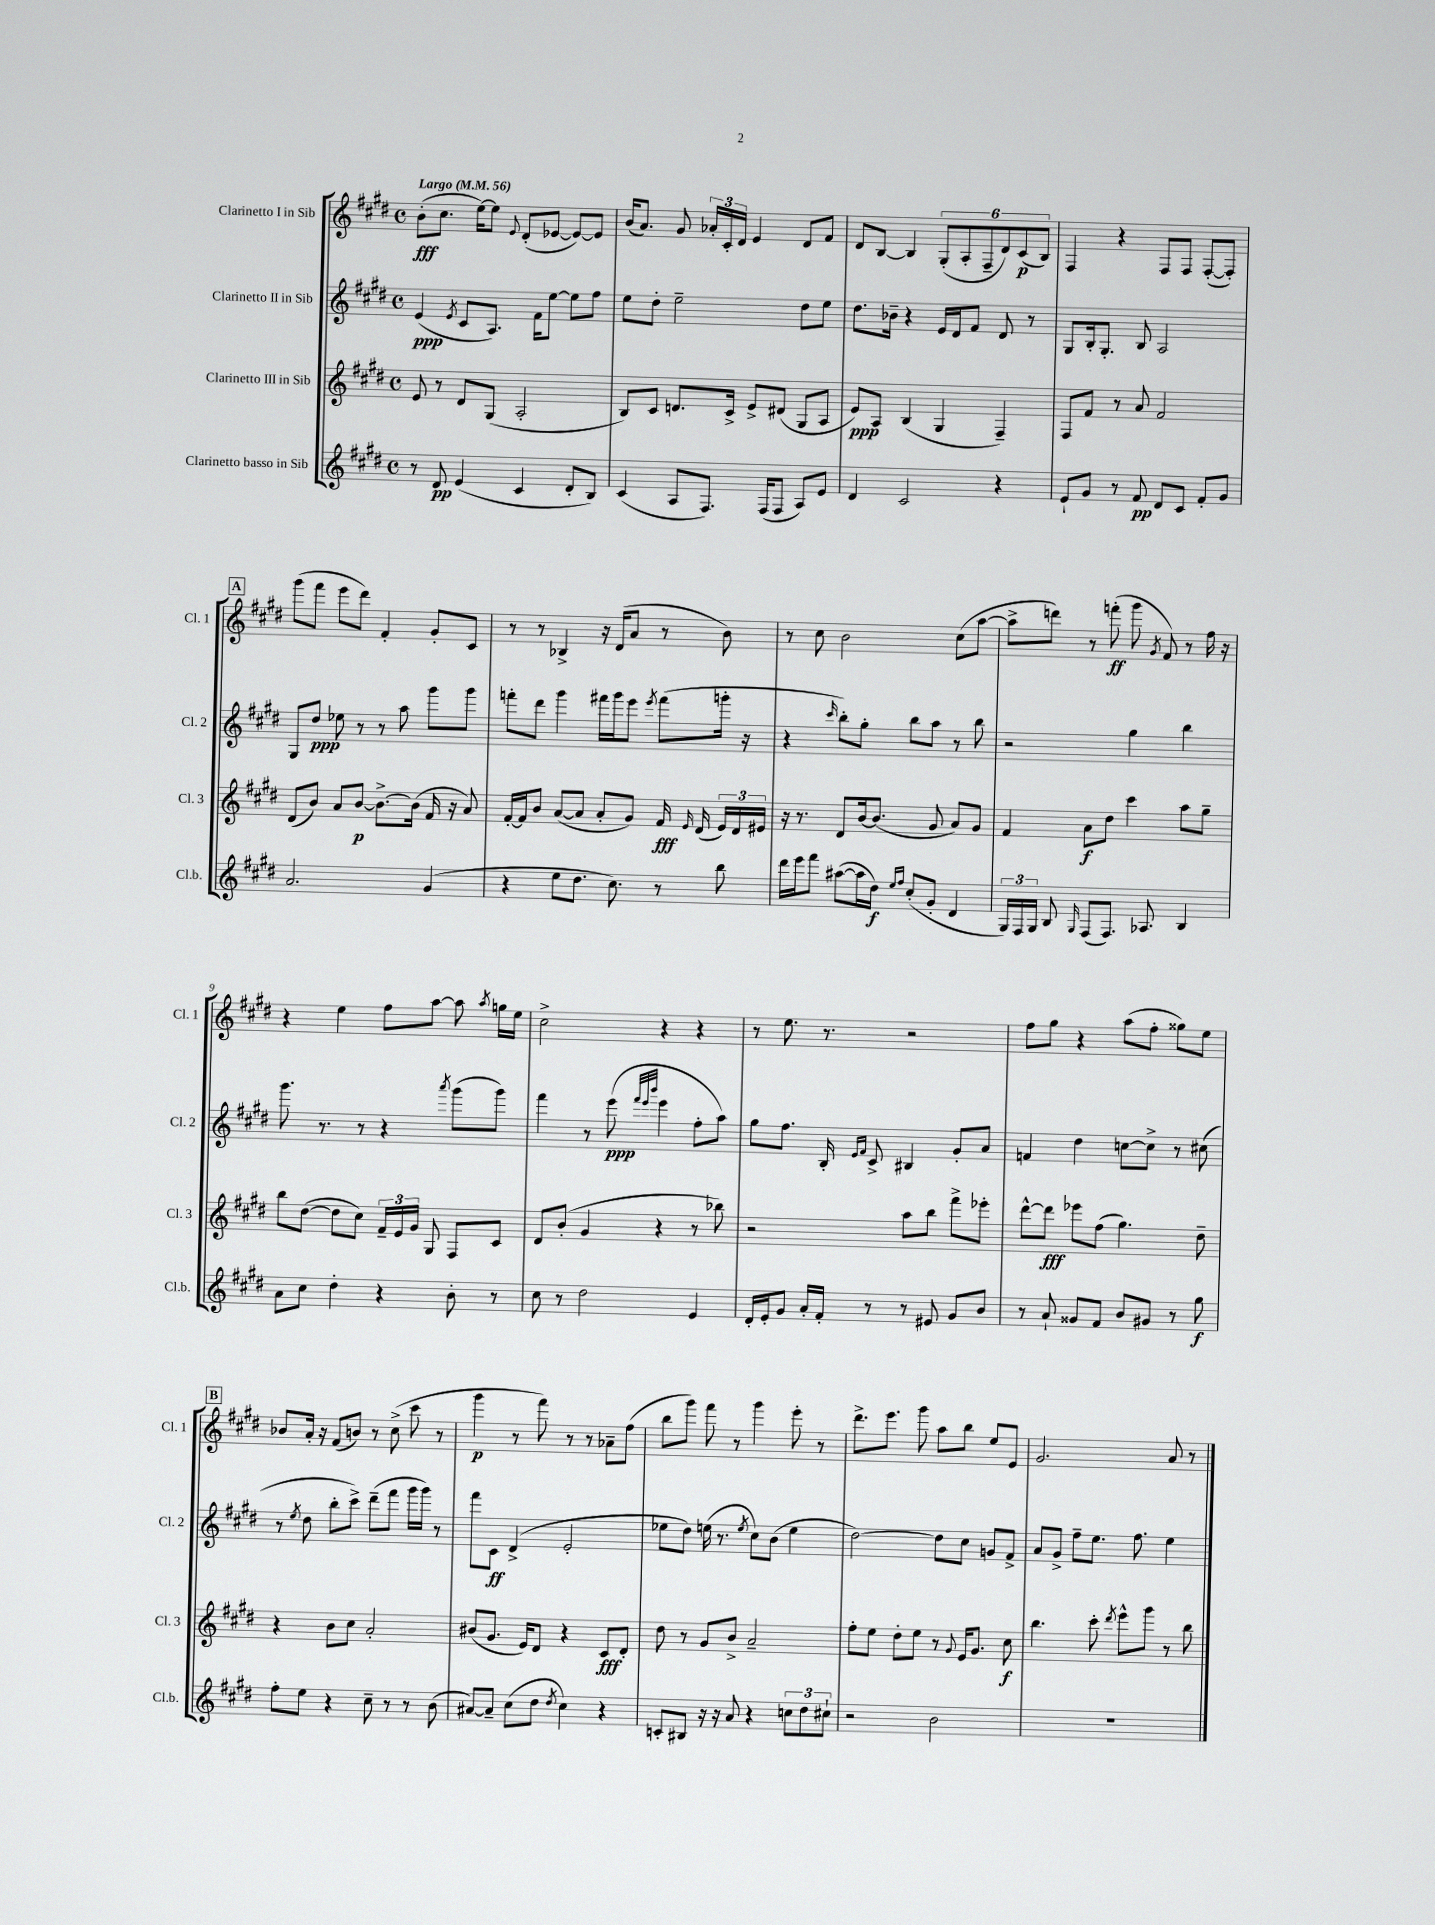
<<
\new StaffGroup <<
\new Staff = "s0" \with { instrumentName = "Clarinetto I in Sib" shortInstrumentName = "Cl. 1" } {
    \clef treble \key e \major \defaultTimeSignature \time 4/4 \tempo "Largo" 4 = 56
    \autoBeamOff b'8[-.\fff( cis''8.] e''16[~) e''8] \appoggiatura { e'8 } dis'8[-.( ees'8]~ ees'8[~) ees'8] |
    b'16[( a'8.]) gis'8 \tuplet 3/2 { aes'16[-. cis'16-. dis'16] } e'4 dis'8[ fis'8] |
    dis'8[ b8]~ b4 \tuplet 6/4 { gis8[-.( a8-. fis8-- dis'8) cis'8\p( b8]) } |
    fis4 r4 fis8[ fis8] fis8[~-.( fis8]-.) |
    \mark \markup { \box "A" } gis'''8[( fis'''8] e'''8[ dis'''8]) fis'4-. gis'8[-. cis'8] |
    r8 r8 bes4-> r16 dis'16[( a'8] r8 b'8) |
    r8 cis''8 b'2 cis''8[( a''8]~ |
    a''8[-> d'''8]) r8 f'''8-.\ff( gis'''8 \acciaccatura { gis'8 } fis'8) r8 fis''16 r16 |
    r4 e''4 fis''8[ a''8]~ a''8 \acciaccatura { a''8 } g''16[ e''16] |
    cis''2-> r4 r4 |
    r8 e''8. r8. r2 |
    fis''8[ gis''8] r4 a''8[( fis''8]-. gisis''8[) e''8] |
    \mark \markup { \box "B" } bes'8[ a'16]-. r16 fis'8[( b'8]) r8 cis''8->( cis'''8 r8 |
    gis'''4\p r8 fis'''8) r8 r8 aes'8[-- fis''8]( |
    b''8[ gis'''8]) fis'''8 r8 gis'''4 e'''8-. r8 |
    dis'''8.[-> e'''8.] gis'''8 a''8[ b''8] e''8[ e'8] |
    gis'2. a'8 r8 \bar "|." |
}
\new Staff = "s1" \with { instrumentName = "Clarinetto II in Sib" shortInstrumentName = "Cl. 2" } {
    \clef treble \key e \major \defaultTimeSignature \time 4/4
    \autoBeamOff e'4\ppp( \acciaccatura { e'8 } cis'8[ a8.]) fis'16[ e''8]~ e''8[ fis''8] |
    e''8[ dis''8]-. e''2-- dis''8[ e''8] |
    dis''8.[ bes'16]-- r4 e'16[ dis'16 fis'8] dis'8 r8 |
    gis8[ b16-. gis8.]-. b8 a2 |
    \mark \markup { \box "A" } gis8[ dis''8]\ppp ees''8 r8 r8 a''8 gis'''8[ gis'''8] |
    f'''8[-. dis'''8] gis'''4 fis'''16[ gis'''16 e'''8] \acciaccatura { e'''8 } fis'''8[( g'''16]-. r16 |
    r4 \grace { cis'''16 } b''8[-.) gis''8]-. b''8[ a''8] r8 b''8 |
    r2 gis''4 b''4 |
    gis'''8. r8. r8 r4 \acciaccatura { a'''8 } gis'''8[( gis'''8]) |
    fis'''4 r8 e'''8\ppp( \grace { fis'''32[ e'''32 b'''32] } e'''4 fis''8[-. a''8]) |
    gis''8[ fis''8.] b16-. \grace { e'16[ fis'16] } cis'8-> bis4 gis'8[-. a'8] |
    f'4 dis''4 c''8[~ c''8]-> r8 cis''8( |
    \mark \markup { \box "B" } r8 \acciaccatura { e''8 } dis''8 b''8[-. cis'''8]->) dis'''8[--( fis'''8] gis'''16[ gis'''16]) r8 |
    fis'''8[ cis'8]\ff dis'4->( e'2-. |
    ees''8[ dis''8]) e''16( r8. \acciaccatura { e''8 } cis''8[) b'8]( e''4 |
    dis''2~) dis''8[ cis''8] g'8[ fis'8]-> |
    a'8[ gis'8]-> fis''8[-- e''8.] fis''8. e''4 \bar "|." |
}
\new Staff = "s2" \with { instrumentName = "Clarinetto III in Sib" shortInstrumentName = "Cl. 3" } {
    \clef treble \key e \major \defaultTimeSignature \time 4/4
    \autoBeamOff e'8 r8 dis'8[ gis8]( a2-. |
    b8[) cis'8] d'8.[ cis'16]-> e'8[-> dis'8]( gis8[ a8] |
    e'8[\ppp) a8] b4( gis4 fis4--) |
    fis8[ fis'8] r8 a'8 fis'2 |
    \mark \markup { \box "A" } dis'8[( b'8]) a'8[ b'8]~\p b'8.[~-> b'16]( fis'16 r16 a'8) |
    fis'16[~-. fis'16 b'8] a'8[~( a'8] a'8[-. gis'8]) fis'16\fff \grace { e'16 } dis'16( \tuplet 3/2 { e'16[) dis'16 eis'16] } |
    r16 r8. dis'8[ b'16~ b'8.]( gis'8 a'8[) gis'8] |
    fis'4 a'8[\f dis''8] cis'''4 a''8[ gis''8]-- |
    b''8[ dis''8]~( dis''8[ cis''8]) \tuplet 3/2 { fis'16[-- e'16 gis'16] } gis8 fis8[ cis'8] |
    dis'8[ b'8]-.( gis'4 r4 r8 bes''8) |
    r2 a''8[ b''8] fis'''8[-> ees'''8]-. |
    dis'''8[~-^ dis'''8]\fff ees'''8[ fis''8]( gis''4.) dis''8-- |
    \mark \markup { \box "B" } r4 b'8[ cis''8] a'2-. |
    bis'8[( gis'8.] e'16[) dis'8] r4 cis'8[\fff dis'8]-. |
    dis''8 r8 gis'8[ b'8]-> a'2-- |
    fis''8[-. e''8] dis''8[-. e''8] r8 \appoggiatura { gis'8 } e'16[ gis'8.] cis''8\f |
    b''4. cis'''8-. \acciaccatura { dis'''8 } e'''8[-^ gis'''8] r8 b''8 \bar "|." |
}
\new Staff = "s3" \with { instrumentName = "Clarinetto basso in Sib" shortInstrumentName = "Cl.b." } {
    \clef treble \key e \major \defaultTimeSignature \time 4/4
    \autoBeamOff r8 dis'8\pp e'4( cis'4 dis'8[-. b8]) |
    cis'4( a8[ fis8.]) fis16[( fis8] a8[) e'8] |
    dis'4 cis'2 r4 |
    e'8[-! gis'8] r8 fis'8\pp dis'8[ cis'8] fis'8[-. gis'8] |
    \mark \markup { \box "A" } a'2. gis'4( |
    r4 e''8[ dis''8.] cis''8.) r8 b''8 |
    dis'''16[ e'''16 fis'''8] ais''8[~( ais''16 dis''16]\f) \grace { e''16[ fis''16] } cis''8[-.( gis'8]-. dis'4 |
    \tuplet 3/2 { gis16[) fis16 gis16] } b8 \grace { gis16 } fis8[( fis8.]) aes8. b4 |
    a'8[ cis''8] dis''4-. r4 b'8-. r8 |
    cis''8 r8 dis''2 e'4 |
    dis'16[-. e'16-. gis'8] a'16[-. fis'16]-. r8 r8 eis'8 gis'8[ b'8] |
    r8 a'8-! gisis'8[ fis'8] b'8[ gis'8] r8 gis''8\f |
    \mark \markup { \box "B" } fis''8[-. e''8] r4 cis''8-- r8 r8 b'8( |
    ais'8[~) ais'8]-- cis''8[( dis''8] \acciaccatura { dis''8 } cis''4) r4 |
    c'8[-. bis8] r16 r16 a'8 r4 \tuplet 3/2 { c''8[ dis''8 cis''8]-! } |
    r2 b'2 |
    R1 \bar "|." |
}
>>
>>
